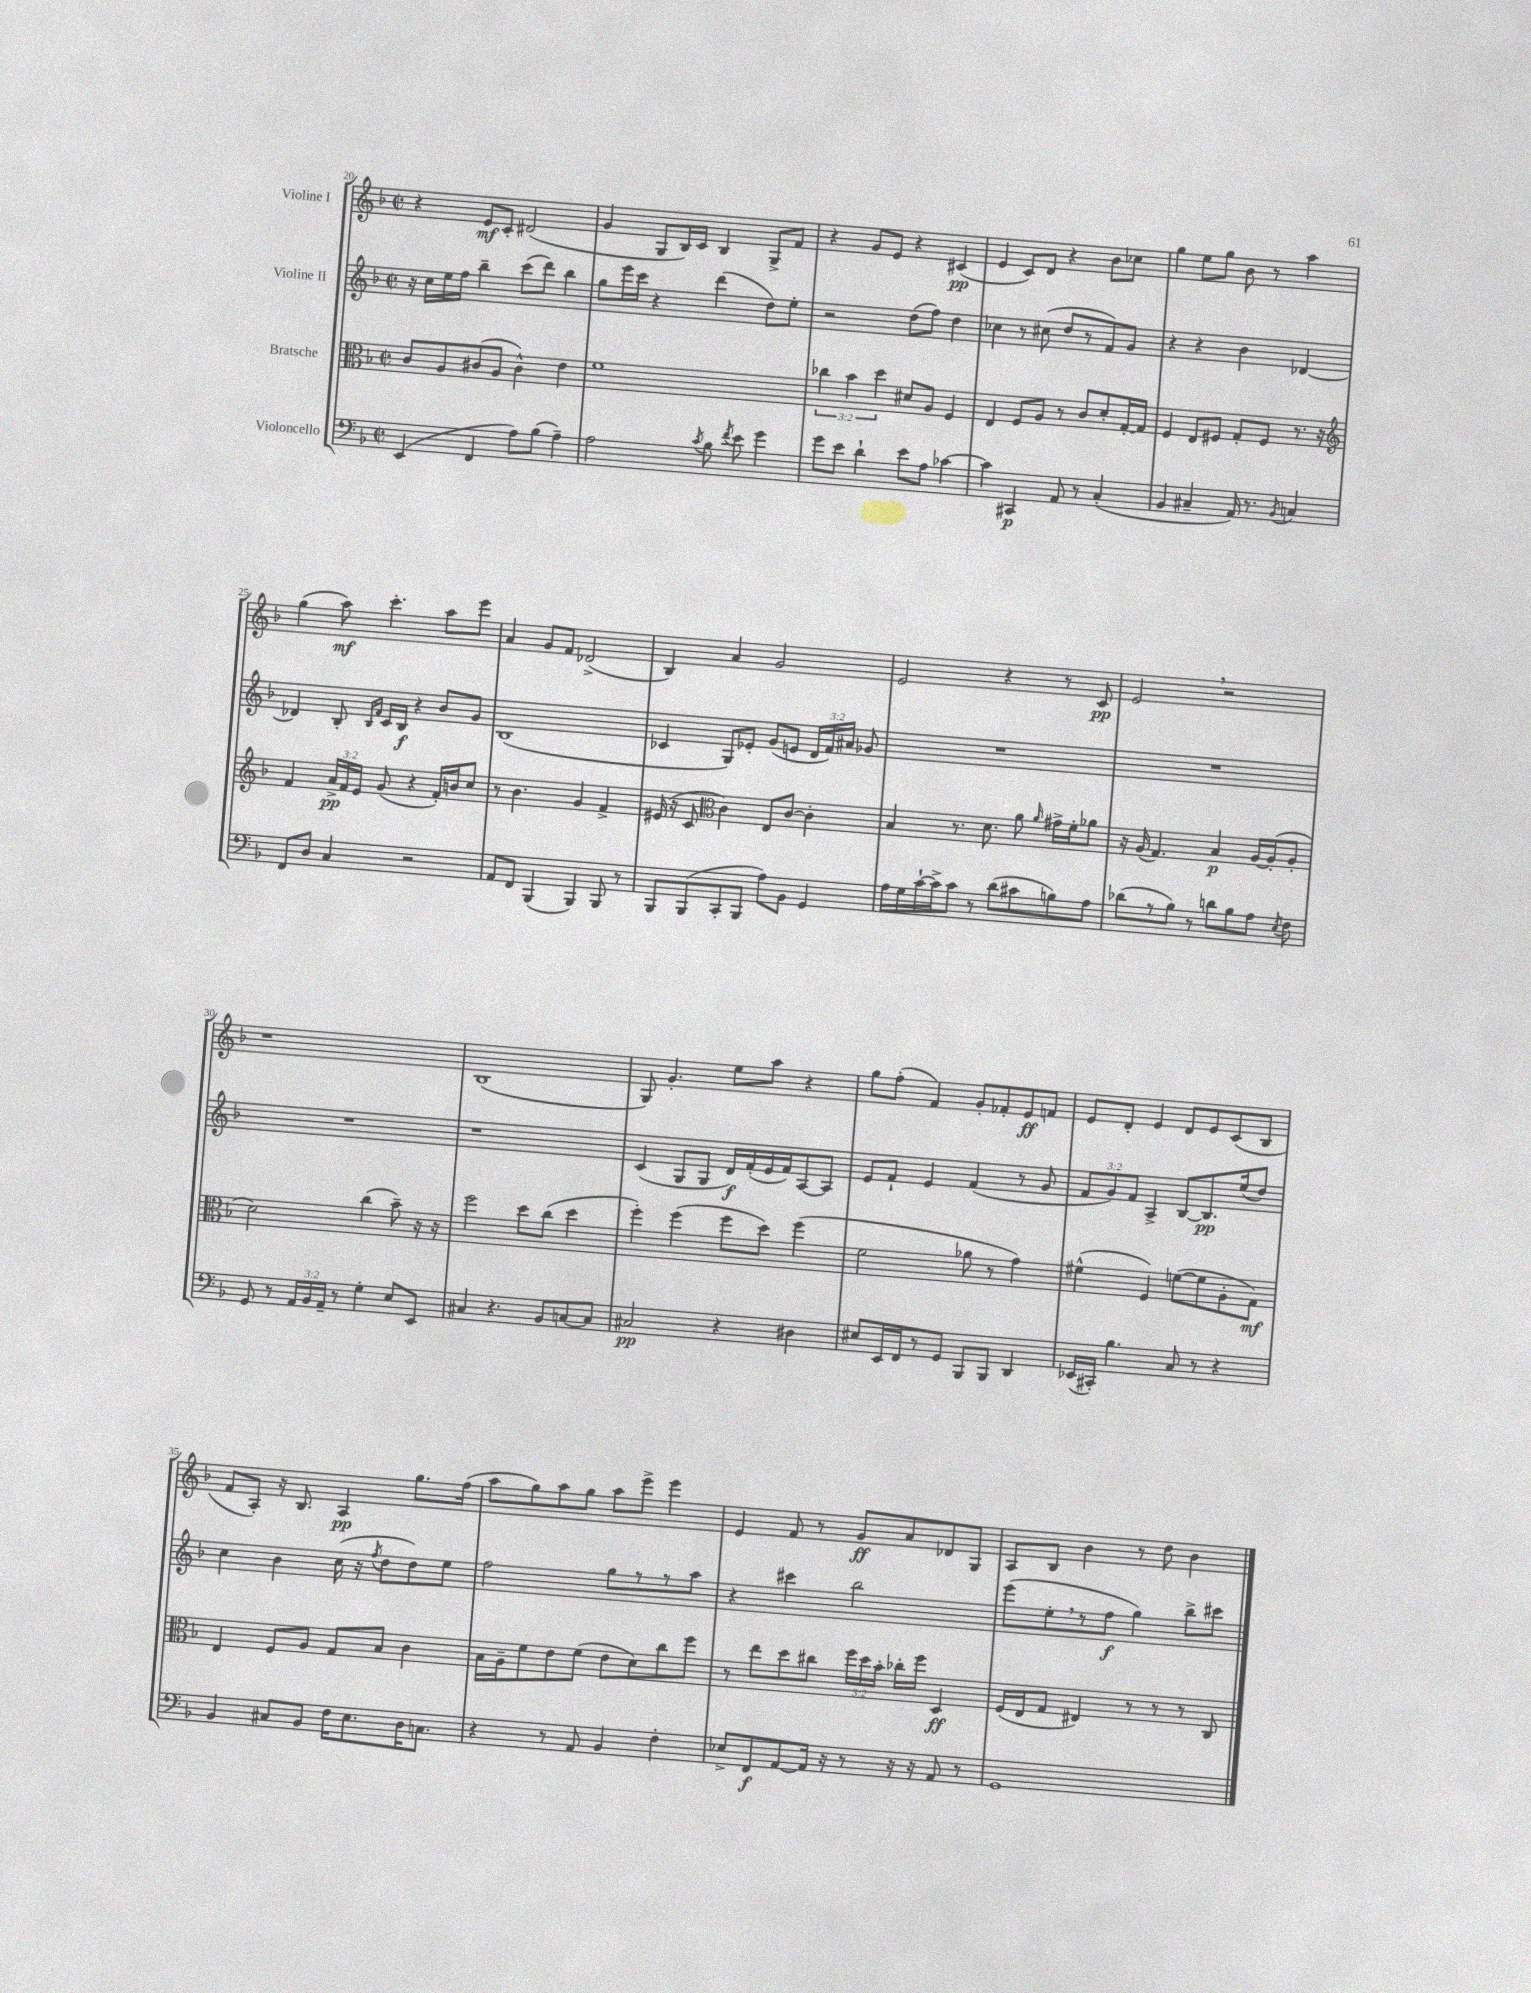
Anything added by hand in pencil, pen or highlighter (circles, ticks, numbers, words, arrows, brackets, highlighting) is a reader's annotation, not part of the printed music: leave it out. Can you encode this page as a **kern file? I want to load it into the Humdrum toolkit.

**kern	**kern	**kern	**kern
*staff4	*staff3	*staff2	*staff1
*clefF4	*clefC3	*clefG2	*clefG2
*k[b-]	*k[b-]	*k[b-]	*k[b-]
*M2/2	*M2/2	*M2/2	*M2/2
*met(c|)	*met(c|)	*met(c|)	*met(c|)
(4EE	8c	16r	4r
.	.	16cc	.
.	8A	16ee	.
.	.	16ff	.
4FF	(8c#	4bb-~	8e
.	8A	.	8c'
8A)	4c#^^)	(8ccc	(2d#
(8B-	.	8ddd)	.
4A~)	4e	4bb-	.
=	=	=	=
2A	1f	8gg	4g
.	.	16eee	.
.	.	16ccc	.
.	.	4r	8G
.	.	.	16B-)
.	.	.	16c
8qc	.	.	.
8B-	.	(4ddd	4B-
8qf	.	.	.
8e	.	.	.
4g	.	8dd)	8G^
.	.	8ee'	8f
=	=	=	=
8g	6cc-	2r	4r
8e	.	.	.
.	6b-	.	.
4d`	.	.	8g
.	6dd	.	.
.	.	.	8e
8e	8d#	(8dd	4r
8A	8A	8ff)	.
[4c-	4F	4dd	(4c#
=	=	=	=
4c-]	4E	4cc-	4e
4CC#	8F	8r	8c)
.	8A	(8cc#	8d
8AA	8r	8dd	4r
8r	8c	8r	.
(4C'	8d'	8f)	8b-
.	[16G'	8g	8cc-
.	16G]	.	.
=	=	=	=
4BB-	4F	4r	4gg
4C#~	8E	4r	8ee
.	8F#	.	8gg
16AA)	8G'	4b-	8b-
8.r	.	.	.
.	8F#	.	8r
8qBB-	.	.	.
4C	8.r	[4d-	4aa
.	16r	.	.
=	=	=	=
*	*clefG2	*	*
8FF	4f	4d-]	(4gg
8D	.	.	.
4C	24a^	8B-'	8aa)
.	24f	.	.
.	24e	.	.
.	.	16qqB-	.
.	.	16qqf	.
.	(8g	16c	4.ccc'
.	.	16B-	.
2r	4r	4r	.
.	16f')	8b-	8aa
.	16b	.	.
.	8cc	8g	8eee
=	=	=	=
8AA	8r	(1B-	4a
8FF	4.b-	.	.
(4BBB-	.	.	8g
.	.	.	8f
4BBB-)	4g	.	(2d-^
8BBB-	4f^	.	.
8r	.	.	.
=	=	=	=
8BBB-	(16e#	4c-	4B-)
.	16r	.	.
(8BBB-	8c	.	.
*	*clefC3	*	*
8CC'	4c)	8G)	4a
8BBB-	.	8e-'	.
8A)	8E	(8g	2g
8BB-	[8c	8e	.
4GG	4c']	24d	.
.	.	24f)	.
.	.	24a#	.
.	.	8g-	.
=	=	=	=
16A	4B-	1r	2e
16G	.	.	.
[16c`	.	.	.
16c^]	.	.	.
8c	8.r	.	.
8r	.	.	.
.	8.d	.	.
(8d	.	.	4r
8c#	8a	.	.
.	16qqa	.	.
8B)	16g#^	.	8r
.	16f'	.	.
8A	8a-	.	8c
=	=	=	=
(8d-	16r	1r	2e
.	(16A	.	.
8r	4.G)	.	.
8B-)	.	.	.
8r	.	.	.
8d	4B-	.	2r
8B-	.	.	.
8A	[16A	.	.
.	(16A']	.	.
8qE	.	.	.
8F	8A'	.	.
=	=	=	=
8GG	2d)	1r	1r
8r	.	.	.
24AA	.	.	.
24BB-	.	.	.
24AA~	.	.	.
8r	.	.	.
4G'	(4cc	.	.
8E	8b-~)	.	.
8EE	16r	.	.
.	16r	.	.
=	=	=	=
4C#	2ff	1r	(1B-
4.r	.	.	.
.	8dd	.	.
8BB-	(8cc	.	.
[8C	4dd	.	.
8C]	.	.	.
=	=	=	=
2C#	4ff')	(4c	8G)
.	.	.	4.g'
.	(4ff	8G	.
.	.	8G	.
4r	8ff	16d)	8ee
.	.	(16f'	.
.	8dd)	16e	8aa
.	.	16f)	.
4D#	(4ff	[8A	4r
.	.	8A]	.
=	=	=	=
8E#	2f	8e	8gg
16EE	.	8f`	(8ff'
16FF	.	.	.
8r	.	4e	4f)
8GG	.	.	.
8BBB-	8a-	(4f	8g'
8BBB-	8r	.	8f-'
4DD	4g)	8r	8e
.	.	8g	8f
=	=	=	=
(16EE-	(4f#^^	12f	8e
16CC#')	.	.	.
.	.	12g)	.
4.B-	.	.	8d'
.	.	12f	.
.	4F)	4A^	4e
8C	([8f	[8B-	8d
8r	8f]	8.B-]	8e
4r	8A'	.	(8c
.	.	(16ee	.
.	8G)	8dd)	8B-
=	=	=	=
4BB-	4E	4cc	8f
.	.	.	8A')
8C#	8F	4b-	16r
.	.	.	8.B-
8BB-	8A	.	.
16F	8G	(16cc	4A
8.E	.	16r	.
.	.	8qff	.
.	8B-	8dd	.
16D	4c	8dd)	8.gg
8.C	.	.	.
.	.	8ee	.
.	.	.	(16ff
=	=	=	=
4r	16B-	2ff	8aa
.	16A~	.	.
.	8f	.	8gg)
8r	8e	.	8aa
8AA	(8f	.	8gg
4BB-	8e	8gg	8aa
.	8d)	8r	8eee^
4F'	8cc	8r	4eee
.	8ff	8aa	.
=	=	=	=
8E-^	8r	4r	4e
8FF	8ee	.	.
[8AA	8dd	4ccc#	8f
16AA]	8cc#	.	8r
16r	.	.	.
8r	24ff	2bb-	8g
.	24dd	.	.
.	24b-'	.	.
16r	16cc-'	.	8a
16r	16ff	.	.
8AA	4D	.	8d-
8r	.	.	8G
=	=	=	=
1GG	(16F	(8eee	8A
.	16E	.	.
.	8G	8ee'	8B-
.	4E#)	8r	4b-
.	.	8ff	.
.	8r	4gg)	8r
.	8r	.	8dd
.	8r	8bb-^	4b-
.	8C	8ccc#	.
==	==	==	==
*-	*-	*-	*-
